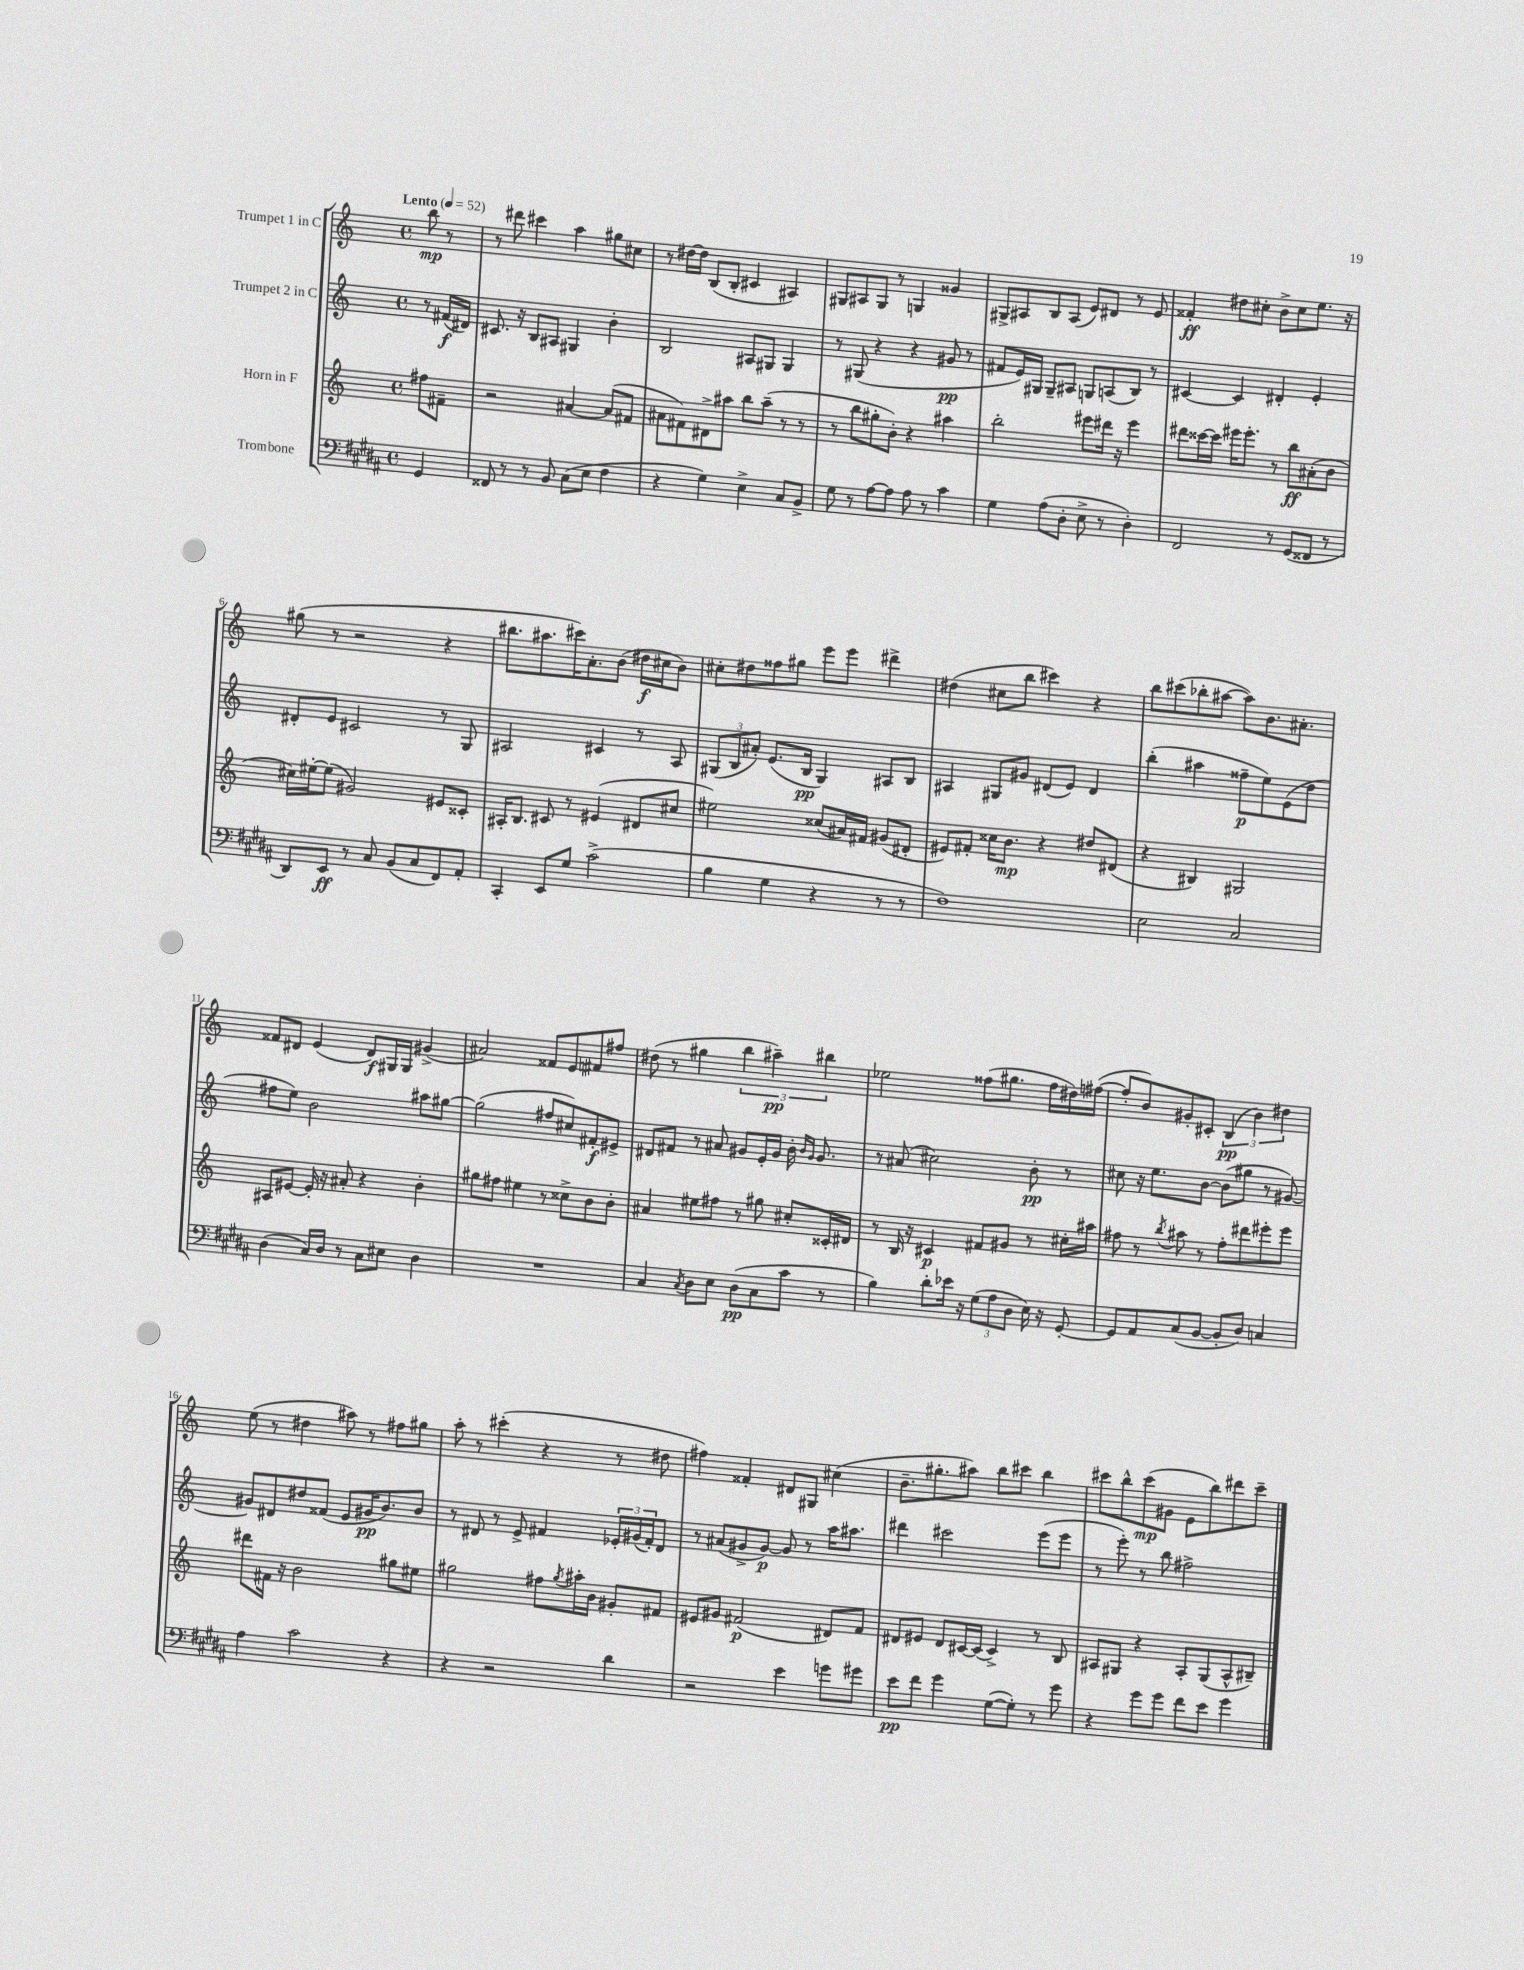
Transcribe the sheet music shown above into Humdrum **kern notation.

**kern	**dynam	**kern	**dynam	**kern	**dynam	**kern	**dynam
*part4	*part4	*part3	*part3	*part2	*part2	*part1	*part1
*staff4	*staff4	*staff3	*staff3	*staff2	*staff2	*staff1	*staff1
*I"Trombone	*	*I"Horn in F	*	*I"Trumpet 2 in C	*	*I"Trumpet 1 in C	*
*clefF4	*	*clefG2	*	*clefG2	*	*clefG2	*
*k[f#c#g#d#a#]	*	*k[]	*	*k[]	*	*k[]	*
*M4/4	*	*M4/4	*	*M4/4	*	*M4/4	*
*met(c)	*	*met(c)	*	*met(c)	*	*met(c)	*
*MM52	*	*MM52	*	*MM52	*	*MM52	*
=	=	=	=	=	=	=	=
!	!	!	!	!	!	!LO:TX:a:B:t=Lento	!
4GG#/	.	8ff#X\L	.	8r	.	8bb\	mp
.	.	8f#X~\J	.	(16f#X/LL	f	8r	.
.	.	.	.	16d#X/JJ)	.	.	.
=1	=1	=1	=1	=1	=1	=1	=1
8FF##X/	.	2r	.	8.c#X/	.	8r	.
8r	.	.	.	.	.	8ddd#X\	.
.	.	.	.	16r	.	.	.
8r	.	.	.	8B/L	.	4ccc#X\	.
8BB/	.	.	.	8A#X/J	.	.	.
(8C#\L	.	[4a#X/	.	4G#X/	.	4aa\	.
8E\J	.	.	.	.	.	.	.
4F#\	.	(8a#/L]	.	4b'\	.	8gg#X\L	.
.	.	8f#X/J	.	.	.	8cc#X\J	.
=2	=2	=2	=2	=2	=2	=2	=2
4r	.	8a#X\L	.	2B/	.	8r	.
.	.	8f#X\)	.	.	.	[16dd#X\LL	.
.	.	.	.	.	.	16dd#\JJ]	.
4G#\)	.	8d#X^\	.	.	.	(8B/L	.
.	.	8aa#X\J	.	.	.	8B'/J	.
4E^\	.	8bb\L	.	8A#X/L	.	4c#X/	.
.	.	(8aa#~\J	.	8G#X/J	.	.	.
8C#/L	.	8r	.	4G#/	.	4A#X/)	.
8BB^/J	.	8r	.	.	.	.	.
=3	=3	=3	=3	=3	=3	=3	=3
8G#\	.	8r	.	8r	.	8G#X/L	.
8r	.	8bb\L	.	(8G#X/	.	8A#X/	.
[8A#\L	.	8gg#X'\	.	4r	.	8G#/J	.
8A#\J]	.	8b'\J)	.	.	.	8r	.
8A#\	.	4r	.	4r	.	4Gn/	.
8r	.	.	.	.	.	.	.
4c#\	.	4aa#X\	.	8g#X/	pp	4g##X/	.
.	.	.	.	8r	.	.	.
=4	=4	=4	=4	=4	=4	=4	=4
4G#\	.	2bb'\	.	8f#X/L	.	8G#X^/L	.
.	.	.	.	16e/L)	.	8A#X/	.
.	.	.	.	16G#X/JJ	.	.	.
(8A#\L	.	.	.	8G#~/L	.	8B/	.
8D#'\J	.	.	.	8A#X/J	.	(8A#/J	.
8E^\	.	8eee#X\L	.	8Gn/L	.	8e/L)	.
8r	.	16ddd#X\Jk	.	(8An/	.	8d#X/J	.
.	.	16r	.	.	.	.	.
4D#'\)	.	4eee#\	.	8B/J)	.	8r	.
.	.	.	.	8r	.	8e/	.
=5	=5	=5	=5	=5	=5	=5	=5
2FF#/	.	8ddd#X\L	.	[4c#X/	.	4f##X'/	ff
.	.	[16ccc##X\L	.	.	.	.	.
.	.	16ccc##\JJ]	.	.	.	.	.
.	.	16eee#X\KL	.	4c#/]	.	8dd#X\L	.
.	.	8.eee#'\J	.	.	.	.	.
.	.	.	.	.	.	8cc#X'\J	.
8r	.	8r	.	4d#X'/	.	8b^\L	.
(8GG#/L	.	8bb\L	ff	.	.	8cc#\	.
8FF##X/J	.	(8a#X'\	.	4e'/	.	8.ee\J	.
8r	.	8b\J	.	.	.	.	.
.	.	.	.	.	.	16r	.
!!LO:LB:g=z
=6	=6	=6	=6	=6	=6	=6	=6
8DD#/L)	.	16cc#X\LL)	.	8d#X'/L	.	(8gg#X\	.
.	.	[16ee#X'\J	.	.	.	.	.
8EE/J	ff	(8ee#\J]	.	8e/J	.	8r	.
8r	.	2g#X/)	.	2c#X/	.	2r	.
8C#/	.	.	.	.	.	.	.
(8BB/L	.	.	.	.	.	.	.
8C#/	.	.	.	.	.	.	.
8FF#/)	.	8e#X/L	.	8r	.	4r	.
8AA#'/J	.	8c##X'/J	.	8G/	.	.	.
=7	=7	=7	=7	=7	=7	=7	=7
4CC#'/	.	16A#X'/KL	.	2A#X/	.	8.bb#X\L	.
.	.	8.B/J	.	.	.	.	.
.	.	.	.	.	.	8.aa#X\	.
8EE/L	.	8c#X/	.	.	.	.	.
8G#/J	.	8r	.	.	.	16ccc#X\K)	.
.	.	.	.	.	.	8.a'\	.
(2c#^\	.	(4e#X/	.	4c#X/	.	.	.
.	.	.	.	.	.	(8b\J	.
.	.	8d#X/L	.	8r	.	16dd#X\LL	f
.	.	.	.	.	.	16cc#X\J	.
.	.	8cc#X/J	.	8A#/	.	8b\J)	.
=8	=8	=8	=8	=8	=8	=8	=8
4B\	.	2ee#X\)	.	(12G#X/L	.	8cc#X'\L	.
.	.	.	.	12B/	.	.	.
.	.	.	.	.	.	8dd#X\	.
.	.	.	.	12a#X'/J)	.	.	.
4G#\	.	.	.	(8.e/L	.	8ff##X\	.
.	.	.	.	.	.	8gg#X\J	.
.	.	.	.	16B/Jk	pp	.	.
4r	.	(8cc##X/L	.	4G#/)	.	8eee\L	.
.	.	16a#X/L)	.	.	.	8eee\J	.
.	.	16f#X/JJ	.	.	.	.	.
8r	.	(8g#X/L	.	8A#X/L	.	4ddd#X^\	.
8r	.	8d#X'/J	.	8B/J	.	.	.
=9	=9	=9	=9	=9	=9	=9	=9
1F#)	.	8e#X/L)	.	4A#X/	.	(4dd#X\	.
.	.	8f#X'/J	.	.	.	.	.
.	.	16cc##X\KL	.	8G#X/L	.	8cc#X\L	.
.	.	8.b\J	mp	.	.	.	.
.	.	.	.	8g#X/J	.	8bb\J	.
.	.	4r	.	(8d#X/L	.	4ccc#X\)	.
.	.	.	.	8e/J)	.	.	.
.	.	8dd#X/L	.	4d#/	.	4r	.
.	.	(8d#X/J	.	.	.	.	.
=10	=10	=10	=10	=10	=10	=10	=10
2E\	.	4r	.	(4bb'\	.	8bb\L	.
.	.	.	.	.	.	(8ccc#X\	.
.	.	4B#X/)	.	4aa#X\	.	8bb-X'\	.
.	.	.	.	.	.	[8aa#X\J	.
2C#/	.	2G#X/	.	8ff##X~\L	p	8aa#\L])	.
.	.	.	.	8ee\)	.	8.b\	.
.	.	.	.	(8e\	.	.	.
.	.	.	.	.	.	8.a#X'\J	.
.	.	.	.	8dd\J	.	.	.
!!LO:LB:g=z
=11	=11	=11	=11	=11	=11	=11	=11
(4D#\	.	8A#X/L	.	8ff#X\L	.	8f##X/L	.
.	.	[8e#X/J	.	8ee\J)	.	8d#X/J	.
16C#/LL)	.	16e#'/]	.	2b\	.	(4e/	.
16D#/JJ	.	16r	.	.	.	.	.
8r	.	8a#X'/	.	.	.	.	.
8C#\L	.	4r	.	.	.	8d#/L)	f
8E#X\J	.	.	.	.	.	16G#X/L	.
.	.	.	.	.	.	16G#/JJ	.
4D#\	.	4b'\	.	8aa#X\L	.	(4g#X^/	.
.	.	.	.	[8gg#X\J	.	.	.
=12	=12	=12	=12	=12	=12	=12	=12
1r	.	8gg#X\L	.	(2gg#\]	.	2a#X/)	.
.	.	8ff#X\J	.	.	.	.	.
.	.	4ee#X\	.	.	.	.	.
.	.	8r	.	8ff#X/L	.	8f##X/L	.
.	.	8cc##X^\L	.	8cc#X/)	.	8e/	.
.	.	8b\	.	8f#X'/	f	8f#X/	.
.	.	8b'\J	.	8e#X^/J	.	8ff#X/J	.
=13	=13	=13	=13	=13	=13	=13	=13
4C#/	.	4a#X/	.	8d#X/L	.	(8dd#X\	.
.	.	.	.	8f#X/J	.	8r	.
8qC#/	.	.	.	.	.	.	.
8D#\L	.	8ee#X\L	.	8r	.	4gg#X\	.
8E\J	.	8ff#X\J	.	8a#X/	.	.	.
(8D#\L	pp	8r	.	8g#X/L	.	6bb\	.
8C#\	.	8gg#X\	.	16e'/L	.	.	.
.	.	.	.	.	.	6aa#X~\)	pp
.	.	.	.	16g#/JJ	.	.	.
8c#\J	.	8cc#X'/L	.	16b'\	.	.	.
.	.	.	.	16qqb/LL	.	.	.
.	.	.	.	16qqg#/JJ	.	.	.
.	.	.	.	8.g#/	.	.	.
.	.	.	.	.	.	6bb#X\	.
8r	.	16c##X'/L	.	.	.	.	.
.	.	16d#X/JJ	.	.	.	.	.
=14	=14	=14	=14	=14	=14	=14	=14
4B\)	.	8r	.	8r	.	2ee-X\	.
.	.	16B/	.	(8a#X/	.	.	.
.	.	16r	.	.	.	.	.
8d#'\L	.	4c#X/	p	2cc#X\)	.	.	.
16e-X\Jk	.	.	.	.	.	.	.
16r	.	.	.	.	.	.	.
(12G#\L	.	8f#X/L	.	.	.	(8ff##X\L	.
12A#\	.	.	.	.	.	.	.
.	.	8g#X/J	.	.	.	8.gg#X\J	.
12D#\J	.	.	.	.	.	.	.
16E\)	.	8r	.	8b'\	pp	.	.
16r	.	.	.	.	.	16ff##\LL	.
[8GG#'/	.	16cc#X'\LL	.	8r	.	16dd#X\)	.
.	.	16aa#X\JJ	.	.	.	([16ff#X\JJ	.
=15	=15	=15	=15	=15	=15	=15	=15
8GG#/L]	.	8ff#X\	.	8cc#X\	.	8ff#'/L]	.
8AA#/	.	8r	.	16r	.	8b/)	.
.	.	.	.	8.ee\L	.	.	.
.	.	8qbb/	.	.	.	.	.
(8C#/	.	8aa#X\	.	.	.	8g#X'/	.
[8BB/J	.	8r	.	[8b\J	.	8c#X'/J	.
8BB'/L]	.	8ff#'\L	.	(8b\L]	.	(6B/	pp
8D#/J)	.	8ddd#X\	.	8gg#X\J	.	.	.
.	.	.	.	.	.	6b\)	.
4Cn/	.	8eee#X'\	.	8r	.	.	.
.	.	.	.	.	.	6dd#X\	.
.	.	8eee#\J	.	[8g#X/)	.	.	.
!!LO:LB:g=z
=16	=16	=16	=16	=16	=16	=16	=16
4A#\	.	8ddd#X\L	.	8g#X/L]	.	(8ee\	.
.	.	16f#X\Jk	.	8d#X/	.	8r	.
.	.	16r	.	.	.	.	.
2c#\	.	2b\	.	8dd#X/	.	4dd#X\	.
.	.	.	.	(8f##X/J	.	.	.
.	.	.	.	8e/L	.	8aa#X\)	.
.	.	.	.	16g#X/K	pp	8r	.
.	.	.	.	8.b/)	.	.	.
4r	.	8gg#X\L	.	.	.	8ff#X\L	.
.	.	8ee#X\J	.	8b/J	.	8gg#X\J	.
=17	=17	=17	=17	=17	=17	=17	=17
4r	.	2gg#X\	.	8r	.	8aa'\	.
.	.	.	.	8d#X/	.	8r	.
2r	.	.	.	8r	.	(4ccc#X'\	.
.	.	.	.	8e^/	.	.	.
.	.	8ff#X\L	.	4f#X/	.	4r	.
.	.	8qgg#/	.	.	.	.	.
.	.	16aa#X'\L	.	.	.	.	.
.	.	16b\JJ	.	.	.	.	.
4d#\	.	8g#X'/L	.	24e-X'/LL	.	8r	.
.	.	.	.	(24g#X/	.	.	.
.	.	.	.	24f#'/J)	.	.	.
.	.	8f#X/J	.	8d#/J	.	8dd#X\	.
=18	=18	=18	=18	=18	=18	=18	=18
2r	.	8e#X/L	.	8r	.	4ff#X\)	.
.	.	8g#X/J	.	(8a#X/L	.	.	.
.	.	(2f#X/	p	8g#X^/	.	4f##X'/	.
.	.	.	.	[8g#/J)	p	.	.
4e\	.	.	.	8g#/]	.	8d#X/L	.
.	.	.	.	8r	.	8G#X/J	.
8gn\L	.	8d#X/L)	.	16aa\KL	.	(4cc#X\	.
.	.	.	.	8.aa#X\J	.	.	.
8g#X\J	.	8f#/J	.	.	.	.	.
=19	=19	=19	=19	=19	=19	=19	=19
8e\L	pp	8d#X/L	.	4ddd#X\	.	8.b~\L	.
8f#\J	.	8e#X/J	.	.	.	.	.
.	.	.	.	.	.	8.gg#X'\	.
4g#\	.	8d#/L	.	2ccc#X\	.	.	.
.	.	[16c#X/L	.	.	.	8aa#X\J)	.
.	.	(16c#/JJ]	.	.	.	.	.
([8G#\L	.	4c#^/)	.	.	.	8bb\L	.
8G#'\J])	.	.	.	.	.	8ccc#X\J	.
8r	.	8r	.	(8eee\L	.	4bb\	.
8g#\	.	8B/	.	8eee\J	.	.	.
=20	=20	=20	=20	=20	=20	=20	=20
4r	.	8A#X/L	.	8r	.	8ccc#X\L	.
.	.	8G#X/J	.	8eee'\)	.	8bb^^\	.
8g#\L	.	4r	.	8r	.	(8ccc#\	mp
8g#\J	.	.	.	8bb\	.	8g#X\J	.
8f#\L	.	8A#'/L	.	2ff#X^\	.	8e\L	.
8e\J	.	(8G#/	.	.	.	8bb\)	.
4g#\	.	8A#^^/	.	.	.	8ddd#X\	.
.	.	8B#X~/J)	.	.	.	8ccc#~\J	.
==	==	==	==	==	==	==	==
*-	*-	*-	*-	*-	*-	*-	*-
